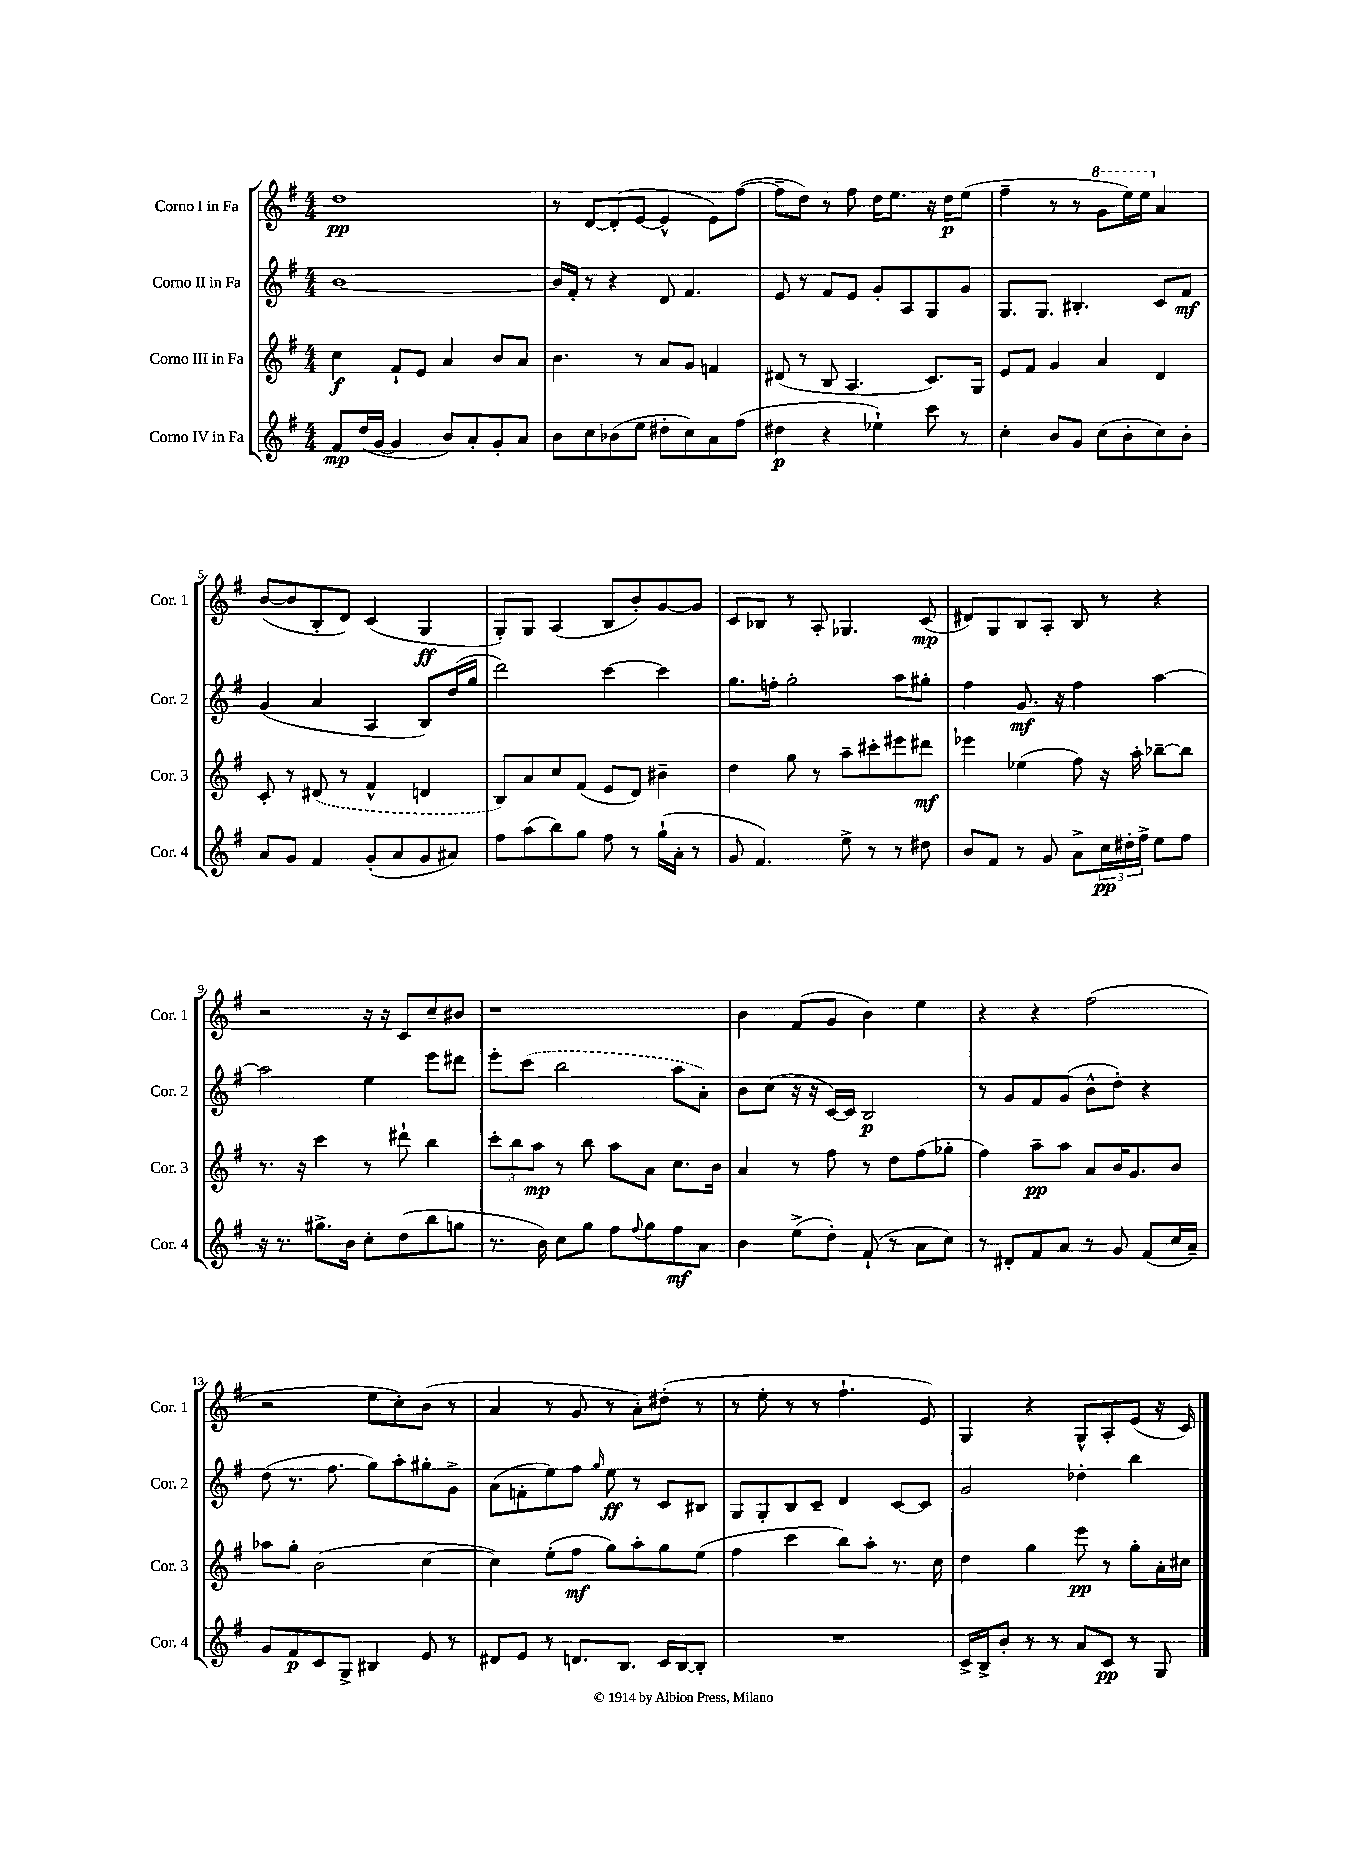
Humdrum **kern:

**kern	**dynam	**kern	**dynam	**kern	**dynam	**kern	**dynam
*part4	*part4	*part3	*part3	*part2	*part2	*part1	*part1
*staff4	*staff4	*staff3	*staff3	*staff2	*staff2	*staff1	*staff1
*I"Corno IV in Fa	*	*I"Corno III in Fa	*	*I"Corno II in Fa	*	*I"Corno I in Fa	*
*I'Cor. 4	*	*I'Cor. 3	*	*I'Cor. 2	*	*I'Cor. 1	*
*clefG2	*	*clefG2	*	*clefG2	*	*clefG2	*
*k[f#]	*	*k[f#]	*	*k[f#]	*	*k[f#]	*
*M4/4	*	*M4/4	*	*M4/4	*	*M4/4	*
=1	=1	=1	=1	=1	=1	=1	=1
8f#/L	mp	4cc\	f	[1b	.	1dd	pp
(16dd/L	.	.	.	.	.	.	.
[16g/JJ	.	.	.	.	.	.	.
4g/]	.	8f#`/L	.	.	.	.	.
.	.	8e/J	.	.	.	.	.
8b/L)	.	4a/	.	.	.	.	.
8a'/	.	.	.	.	.	.	.
8g'/	.	8b/L	.	.	.	.	.
8a/J	.	8a/J	.	.	.	.	.
=2	=2	=2	=2	=2	=2	=2	=2
8b\L	.	4.b\	.	16b/LL]	.	8r	.
.	.	.	.	16f#'/JJ	.	.	.
8cc\	.	.	.	8r	.	[8d/L	.
(8b-X\	.	.	.	4r	.	(8d'/]	.
8ee\J	.	8r	.	.	.	[8e/J	.
8dd#X'\L	.	8a/L	.	8d/	.	4e^^/]	.
8cc\)	.	8g/J	.	4.f#/	.	.	.
8a\	.	4fn/	.	.	.	8e\L)	.
(8ff#\J	.	.	.	.	.	([8ff#\J	.
=3	=3	=3	=3	=3	=3	=3	=3
4dd#X\	p	(8d#X/	.	8e/	.	8ff#~\L]	.
.	.	8r	.	8r	.	8dd\J)	.
4r	.	8B/	.	8f#/L	.	8r	.
.	.	4.A/	.	8e/J	.	8ff#\	.
4ee-X`\)	.	.	.	8g'/L	.	16dd\KL	.
.	.	.	.	.	.	8.ee\J	.
.	.	.	.	8A/	.	.	.
8ccc\	.	8.c/L)	.	8G/	.	16r	.
.	.	.	.	.	.	16dd\KL	p
8r	.	.	.	8g/J	.	(8ee\J	.
.	.	16G/Jk	.	.	.	.	.
=4	=4	=4	=4	=4	=4	=4	=4
4cc'\	.	8e/L	.	8.G/L	.	4ff#~\	.
.	.	8f#/J	.	.	.	.	.
.	.	.	.	8.G/J	.	.	.
8b/L	.	4g/	.	.	.	8r	.
8g/J	.	.	.	4.B#X'/	.	8r	.
*	*	*	*	*	*	*8va	*
(8cc\L	.	4a/	.	.	.	8gg\L	.
8b'\	.	.	.	.	.	16eee\L)	.
.	.	.	.	.	.	16eee\JJ	.
*	*	*	*	*	*	*X8va	*
8cc\)	.	4d/	.	8c/L	.	4a/	.
8b'\J	.	.	.	8f#/J	mf	.	.
!!LO:LB:g=z
=5	=5	=5	=5	=5	=5	=5	=5
8a/L	.	8c'/	.	(4g/	.	([8b/L	.
8g/J	.	8r	.	.	.	8b/]	.
4f#/	.	(8d#X/	.	4a/	.	8B'/	.
.	.	8r	.	.	.	8d/J)	.
(8g'/L	.	4f#^^/	.	4A/	.	(4c/	.
8a/	.	.	.	.	.	.	.
8g/	.	4dn/	.	8B/L)	.	4G/	ff
8a#X/J)	.	.	.	(16dd/L	.	.	.
.	.	.	.	16gg/JJ	.	.	.
=6	=6	=6	=6	=6	=6	=6	=6
8ff#\L	.	8B/L)	.	2ddd\)	.	8G'/L)	.
(8aa\	.	8a/	.	.	.	8G/J	.
8bb\)	.	8cc/	.	.	.	(4A/	.
8gg\J	.	(8f#/J	.	.	.	.	.
8ff#\	.	8e/L	.	[4ccc\	.	8B/L	.
8r	.	8d/J)	.	.	.	8b'/)	.
(16gg`\LL	.	4b#X~\	.	4ccc\]	.	[8g/	.
16a'\JJ	.	.	.	.	.	.	.
8r	.	.	.	.	.	8g/J]	.
=7	=7	=7	=7	=7	=7	=7	=7
8g/	.	4dd\	.	8.gg\L	.	8c/L	.
4.f#/)	.	.	.	.	.	8B-X/J	.
.	.	.	.	16ffn'\Jk	.	.	.
.	.	8gg\	.	2gg'\	.	8r	.
.	.	8r	.	.	.	8A'/	.
8ee^\	.	8aa~\L	.	.	.	4.G-X/	.
8r	.	8ccc#X'\	.	.	.	.	.
8r	.	8eee#X\	.	8aa\L	.	.	.
8dd#X\	.	8ddd#X\J	mf	8gg#X'\J	.	(8c/	mp
=8	=8	=8	=8	=8	=8	=8	=8
8b/L	.	4eee-X\	.	4ff#\	.	8d#X/L)	.
8f#/J	.	.	.	.	.	8G/	.
8r	.	(4ee-X\	.	8.g/	mf	8B/	.
8g/	.	.	.	.	.	8A'/J	.
.	.	.	.	16r	.	.	.
8a^\L	.	8ff#\)	.	4ff#\	.	8B/	.
24cc\L	pp	16r	.	.	.	8r	.
24dd#X'\	.	.	.	.	.	.	.
.	.	16aa'\	.	.	.	.	.
24ff#^\JJ	.	.	.	.	.	.	.
8ee\L	.	[8bb-X~\L	.	[4aa\	.	4r	.
8ff#\J	.	8bb-\J]	.	.	.	.	.
!!LO:LB:g=z
=9	=9	=9	=9	=9	=9	=9	=9
16r	.	8.r	.	2aa\]	.	2r	.
8.r	.	.	.	.	.	.	.
.	.	16r	.	.	.	.	.
8.gg#X^\L	.	4ccc\	.	.	.	.	.
16b\Jk	.	.	.	.	.	.	.
8cc'\L	.	8r	.	4ee\	.	16r	.
.	.	.	.	.	.	16r	.
(8dd\	.	8ddd#X`\	.	.	.	8c/L	.
8bb\	.	4bb\	.	8eee\L	.	8cc~/	.
8ggn\J	.	.	.	8ddd#X\J	.	8b#X/J	.
=10	=10	=10	=10	=10	=10	=10	=10
8.r	.	12ccc'\L	.	8eee'\L	.	1r	.
.	.	12bb\	.	.	.	.	.
.	.	.	.	(8ccc\J	.	.	.
.	.	12aa\J	mp	.	.	.	.
16b\)	.	.	.	.	.	.	.
8cc\L	.	8r	.	2bb\	.	.	.
8gg\J	.	8bb\	.	.	.	.	.
8ff#\L	.	8aa\L	.	.	.	.	.
8qqff#/	.	.	.	.	.	.	.
8gg\	.	8a\J	.	.	.	.	.
8ff#\	mf	8.cc\L	.	8aa\L	.	.	.
8a\J	.	.	.	8a'\J)	.	.	.
.	.	16b\Jk	.	.	.	.	.
=11	=11	=11	=11	=11	=11	=11	=11
4b\	.	4a/	.	8b\L	.	4b\	.
.	.	.	.	(8cc\J	.	.	.
(8ee^\L	.	8r	.	16r	.	(8f#/L	.
.	.	.	.	16r	.	.	.
8dd'\J)	.	8ff#\	.	[16c/LL)	.	8g/J	.
.	.	.	.	16c/JJ]	.	.	.
(8f#`/	.	8r	.	2B/	p	4b\)	.
8r	.	8dd\L	.	.	.	.	.
8a\L	.	(8ff#\	.	.	.	4ee\	.
8cc\J)	.	8gg-X'\J	.	.	.	.	.
=12	=12	=12	=12	=12	=12	=12	=12
8r	.	4ff#\)	.	8r	.	4r	.
8d#X'/L	.	.	.	8g/L	.	.	.
8f#/	.	8aa~\L	pp	8f#/	.	4r	.
8a/J	.	8aa\J	.	(8g/J	.	.	.
8r	.	8a/L	.	8b^^\L	.	(2ff#\	.
8g/	.	16b/K	.	8dd'\J)	.	.	.
.	.	8.g/	.	.	.	.	.
(8f#/L	.	.	.	4r	.	.	.
16cc/L	.	8b/J	.	.	.	.	.
16a~/JJ)	.	.	.	.	.	.	.
!!LO:LB:g=z
=13	=13	=13	=13	=13	=13	=13	=13
8g/L	.	8aa-X\L	.	(8dd\	.	2r	.
8f#/	p	8gg'\J	.	8.r	.	.	.
8c/	.	(2b\	.	.	.	.	.
.	.	.	.	8.ff#\	.	.	.
8G^/J	.	.	.	.	.	.	.
4B#X/	.	.	.	8gg\L)	.	8ee\L	.
.	.	.	.	8aa'\	.	8cc'\)	.
8e/	.	[4cc\	.	8gg#X'\	.	(8b\J	.
8r	.	.	.	8g^\J	.	8r	.
=14	=14	=14	=14	=14	=14	=14	=14
8d#X/L	.	4cc\])	.	(8a\L	.	4a/	.
8e/J	.	.	.	8fn'\	.	.	.
8r	.	(8ee'\L	.	8ee\)	.	8r	.
8.dn/L	.	8ff#\J	mf	8ff#\J	.	8g/	.
.	.	.	.	16qqgg/	.	.	.
.	.	8gg\L)	.	8ee\	ff	8r	.
8.B/J	.	.	.	.	.	.	.
.	.	8aa'\	.	8r	.	8a'\L)	.
16c/LL	.	8gg\	.	8c/L	.	(8dd#X'\J	.
[16B/J	.	.	.	.	.	.	.
8B'/J]	.	(8ee\J	.	8B#X/J	.	8r	.
=15	=15	=15	=15	=15	=15	=15	=15
1r	.	4ff#\	.	8G/L	.	8r	.
.	.	.	.	8G'/	.	8ee'\	.
.	.	4ccc\	.	8B/	.	8r	.
.	.	.	.	8c~/J	.	8r	.
.	.	8bb\L)	.	4d/	.	4.ff#`\	.
.	.	8aa'\J	.	.	.	.	.
.	.	8.r	.	[8c/L	.	.	.
.	.	.	.	8c/J]	.	8e/)	.
.	.	16cc\	.	.	.	.	.
=16	=16	=16	=16	=16	=16	=16	=16
16c^/LL	.	4dd\	.	2g/	.	4G/	.
16B^/J	.	.	.	.	.	.	.
8b'/J	.	.	.	.	.	.	.
8r	.	4gg\	.	.	.	4r	.
8r	.	.	.	.	.	.	.
8a/L	.	8eee\	pp	4dd-X'\	.	8G^^/L	.
8c/J	pp	8r	.	.	.	8A'/	.
8r	.	8gg'\L	.	4bb\	.	(8e/J	.
8G/	.	16a'\L	.	.	.	16r	.
.	.	16cc#X\JJ	.	.	.	16c/)	.
==	==	==	==	==	==	==	==
*-	*-	*-	*-	*-	*-	*-	*-
